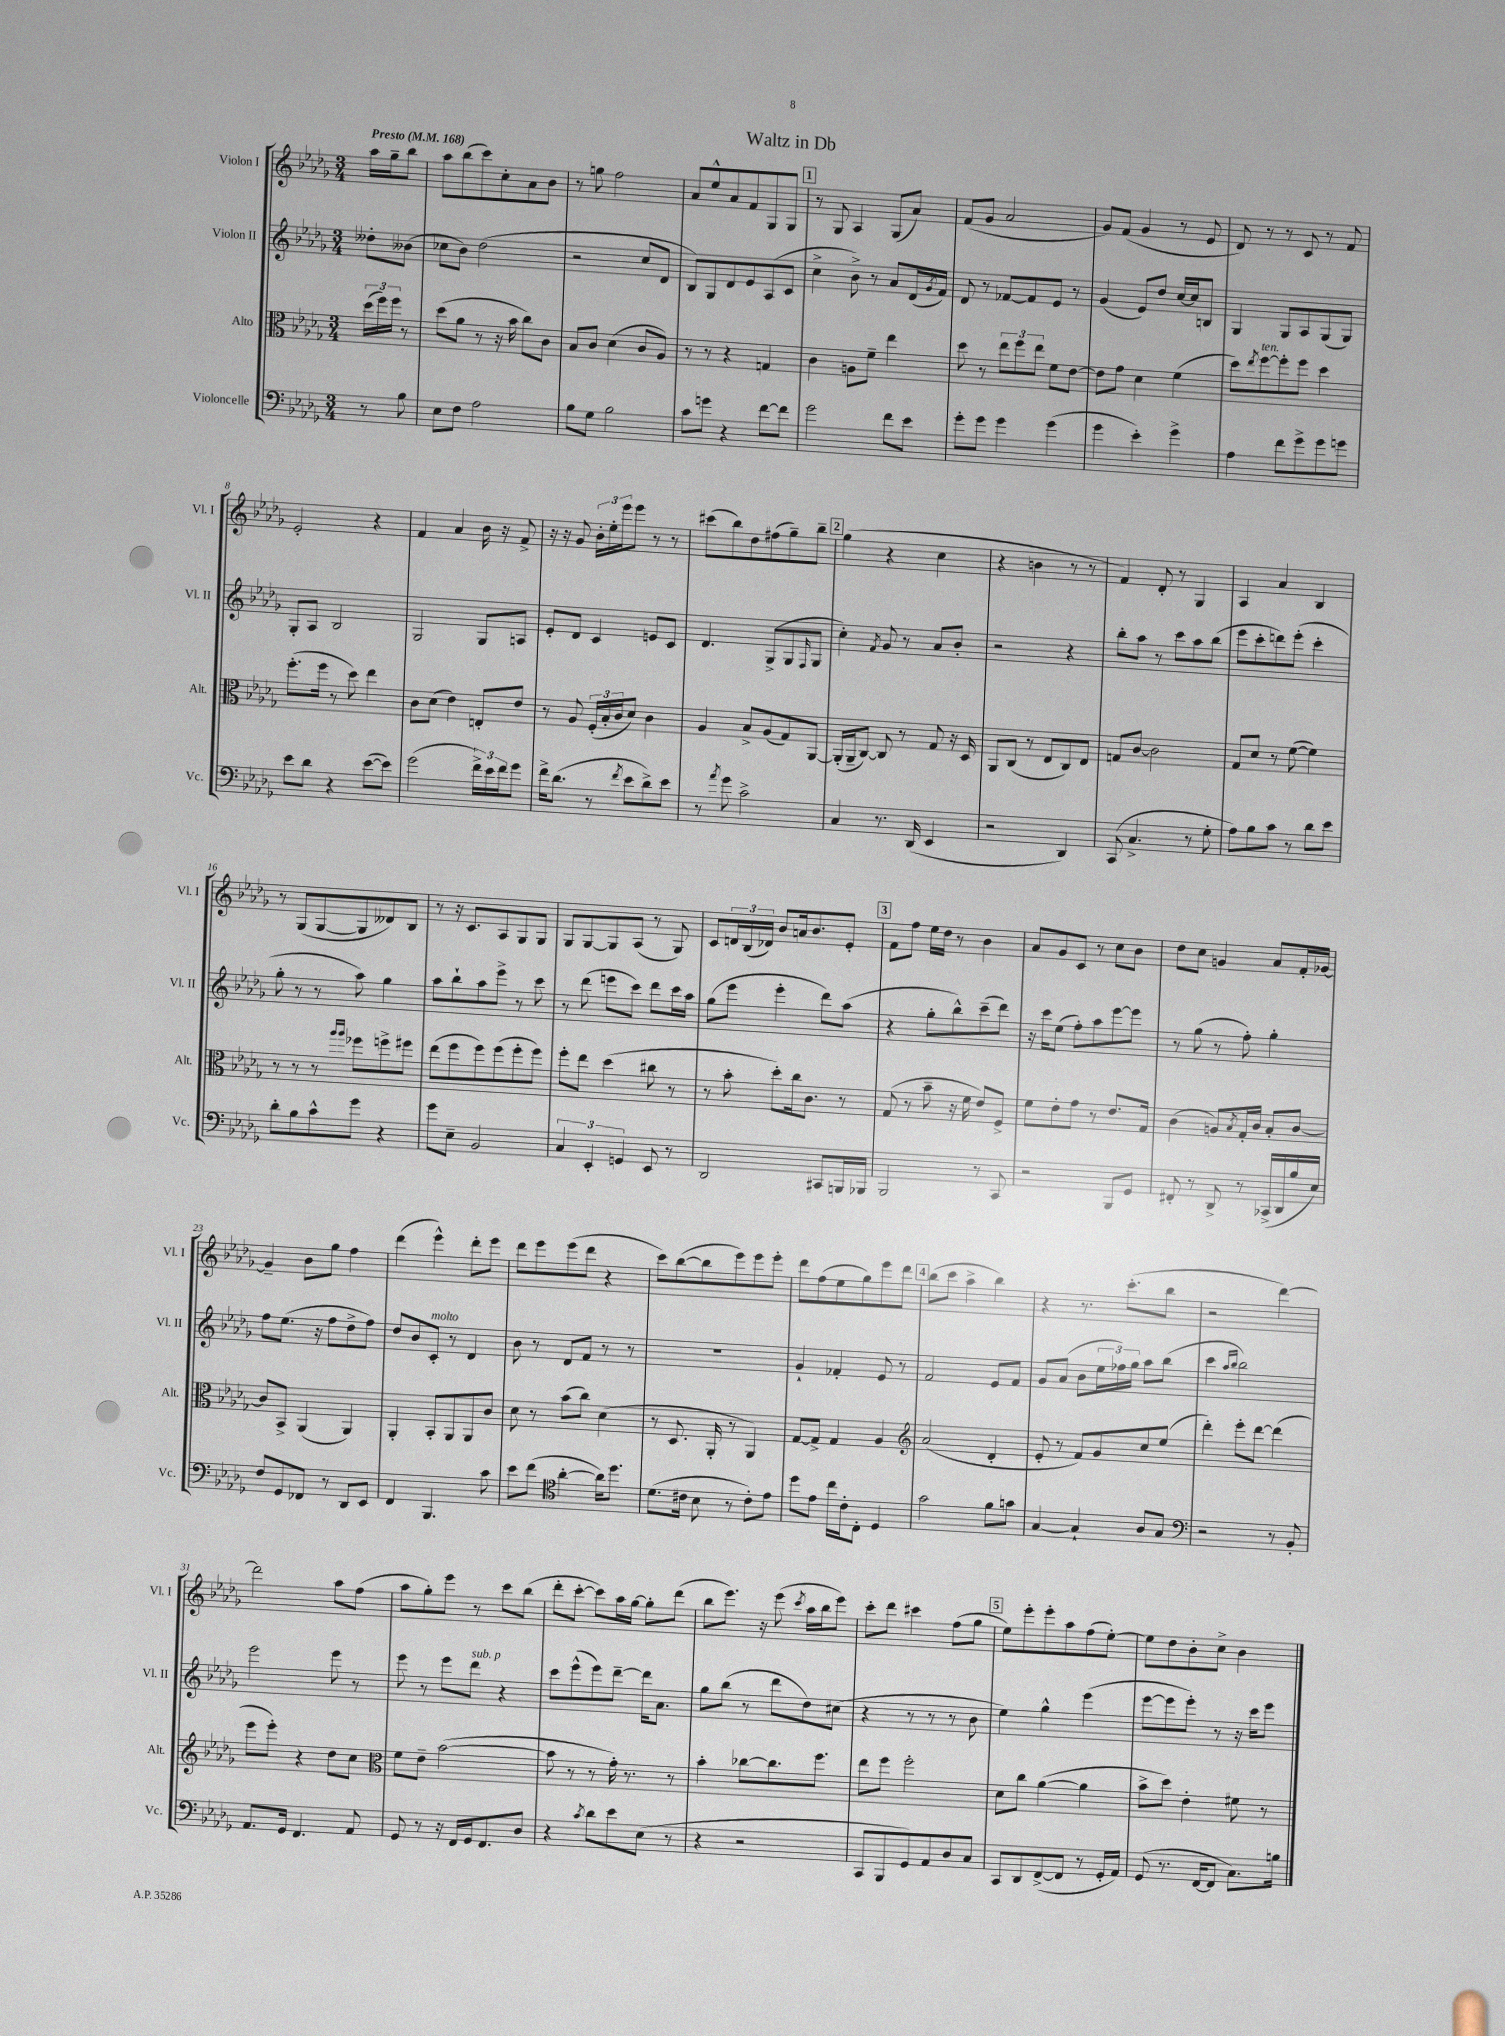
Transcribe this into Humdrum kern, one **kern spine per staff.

**kern	**kern	**kern	**kern
*staff4	*staff3	*staff2	*staff1
*clefF4	*clefC3	*clefG2	*clefG2
*k[b-e-a-d-g-]	*k[b-e-a-d-g-]	*k[b-e-a-d-g-]	*k[b-e-a-d-g-]
*M3/4	*M3/4	*M3/4	*M3/4
*MM168	*MM168	*MM168	*MM168
8r	(24dd-	8dd--'	16aa-
.	24ff)	.	.
.	.	.	16gg-~
.	24ff	.	.
8B-	8r	(8b--	8bb-
=	=	=	=
8E-	(8dd-	8cc-	8aa-
8F	8a-	8b-)	(8bb-
2A-	8r	(2dd-	8ccc)
.	16r	.	8cc'
.	16b-	.	.
.	8cc)	.	8a-
.	8c	.	8b-
=	=	=	=
8B-	8B-	2r	8r
8G-	8c	.	8gg
2B-	(4d-	.	2ff
.	8c	8cc	.
.	8A-)	8d-	.
=	=	=	=
8c	8r	8B-)	8a-
8g	8r	8G-	8ee-^^
4r	4r	8d-	8a-
.	.	8e-	8f
[8f	4G	(8A-	8G-
8f]	.	8c	8G-
=	=	=	=
2g-	4c	4cc^	8r
.	.	.	8G-
.	8A	8b-^)	4A-
.	8f~	8r	.
8f	4ee-	8a-	(8G-
8e-	.	(16d-	8a-)
.	.	8qg-	.
.	.	16f)	.
=	=	=	=
8g-'	8dd-	8d-	(8f
8g-	8r	8r	8g-
4g-	12ee-	[8f-	2a-
.	12ff	.	.
.	.	8f-]	.
.	12ee-	.	.
(4g-	8f	8e-	.
.	[8e-	8r	.
=	=	=	=
4g-	8e-]	(4g-	8g-)
.	8g-	.	(8f
4e-')	4d-	8e-)	4g-
.	.	8dd-	.
4g-^	(4f	[16cc	8r
.	.	16cc]	.
.	.	8B	8e-
=	=	=	=
4A-	8dd-)	4G-	8d-)
.	8qee-	.	.
.	[8ff	.	8r
8f	8ff']	8G-	8r
8g-^	8ff	8A-	8c
8g-	4dd-	(8G-	8r
8g	.	8G-)	8f
=	=	=	=
8e-	(8.ff'	8G-'	2e-'
8d-	.	8A-	.
.	16ff	.	.
4r	8r	2B-	.
.	8dd-)	.	.
([8e-	4ee-	.	4r
8e-])	.	.	.
=	=	=	=
(2g-	8c	2G-	4f
.	(8d-	.	.
.	4e-)	.	4a-
24f^)	8E'	8G-	16b-
24e-	.	.	.
.	.	.	16r
24f	.	.	.
8g-	8e-	8A	8f^
=	=	=	=
16f^	8r	8e-'	16r
(8.d-	.	.	16r
.	8A-	8d-	8g-
8r	(24F'	4c	24b-'
.	24B-'	.	24ee-'
.	24c	.	24eee-
8qf	.	.	.
8e-	8d-)	.	8eee-
8d-^)	4c	8e	8r
8e-	.	8c	8r
=	=	=	=
8r	4A-	4.d-	(8ccc#
8qa-	.	.	.
8g-	.	.	8bb-)
2c^	8B-^	.	8dd-
.	(8A-	(8G-^	(8ff#
.	8G-)	8G-	8gg-~)
.	.	16qqF	.
.	[8AA-	8G-	8bb-~
=	=	=	=
4C	(16AA-']	4cc')	(4gg-
.	16AA-~	.	.
.	[8C)	.	.
.	.	8qf	.
8.r	8C]	8g-	4r
.	8r	8r	.
(16DD-	.	.	.
4EE-	8G-	8a-	4cc
.	16r	8b-'	.
.	16D-	.	.
=	=	=	=
2r	8AA-	2r	4r
.	(8C	.	.
.	8r	.	4b
.	8E-	.	.
4DD-)	8C)	4r	8r
.	8E-	.	8r
=	=	=	=
(8CC	8G	8bb-'	4f)
4.C^	[8c	8aa-	.
.	2c]	8r	8d-'
.	.	8ccc	8r
8r	.	8aa-	4G-
8G-'	.	(8bb-	.
=	=	=	=
8A-)	8G-	8eee-	4A-
8B-	8d-	8ccc'	.
8c	8r	8ddd)	4a-
8r	([8f	(8eee-'	.
8d-	4f])	4ccc'	4B-
8e-	.	.	.
=	=	=	=
8d-'	8r	8gg-'	8r
8B-	8r	8r	(8G-
8c^^	8r	8r	[8G-
.	16qqaa-	.	.
.	16qqaa-	.	.
8g-	8ff-	8aa-)	8G-]
4r	8ff^	4gg-	8d--)
.	8ff#	.	8B-
=	=	=	=
8g-	(8ee-	8aa-	8r
8E-~	8ff	8bb-`	16r
.	.	.	8.c
2BB-	8ff)	8aa-	.
.	(8ff	8eee-^	8A-
.	8ff'	8r	8G-
.	8ff)	8ccc	8G-
=	=	=	=
6C	8ff'	8r	8G-
.	8ee-	(8ddd-	[8G-
6EE-'	.	.	.
.	(4dd-	8eee	8G-]
6GG	.	.	.
.	.	8ccc)	(8A-
8EE-	8cc#	8ddd-	8r
8r	8r	16ccc	8G-)
.	.	16aa-	.
=	=	=	=
2DD-	8r	(8gg-	8c
.	8b-'	8eee-	24d
.	.	.	(24B-
.	.	.	24d-)
.	8dd-')	4eee-'	8b-
.	16cc	.	16a
.	8.c	.	8.b-
8CC#	.	8ddd-)	.
16BBB	8r	(8aa-	8e-'
16BBB-	.	.	.
=	=	=	=
2BBB-	(8G-	4r	8f
.	8r	.	8ff
.	8b-~	8gg-'	16ee-
.	.	.	16dd-
.	16r	8bb-^^)	8r
.	16f	.	.
8r	8e-)	(8ccc~	4b-
8CC	8F^	8ddd-)	.
=	=	=	=
2r	8f	16r	8a-
.	.	16ccc	.
.	8e-'	(8ee-	8g-
.	8g-	8ff')	8c
.	8r	8aa-	8r
8BBB-	8.e-	[8eee-	8cc
8GG-	.	8eee-]	8b-
.	16G-	.	.
=	=	=	=
8FF#'	(4c	8r	8dd-
8r	.	(8gg-	8cc
8DD-^	8A)	8r	4g
.	8qB-	.	.
8r	16G-'	8ff')	.
.	16c	.	.
(16CC-^	8B-'	4gg-'	8a-
16DD-	.	.	.
16B-	[8c	.	16f'
16E-)	.	.	[16g-
=	=	=	=
8F	8c]	8ff	4g-~]
8GG-	8BB-^	(8.ee-	.
8FF-	(4AA-	.	8b-
.	.	16r	.
8r	.	8ff	8gg-
8DD-	4AA-)	8dd-^	4ff
8EE-	.	8ff)	.
=	=	=	=
4FF	4AA-'	8dd-	(4ddd-
.	.	8b-	.
4.BBB-	8BB-'	8c'	4eee-^^)
.	8AA-	8r	.
.	8AA-	4d-	8ddd-'
8c	8c	.	8eee-
=	=	=	=
8e-	8d-	8b-	8ddd-
(8f	8r	8r	8eee-
*clefC4	*	*	*
[4a-'	(8b-	8d-	(8eee-
.	8cc)	8f	8ddd-
16a-])	(4d-	8r	4r
8.dd-	.	.	.
.	.	8r	.
=	=	=	=
(8.d-	8r	2.r	8ccc)
.	8.D-	.	([8bb-
16c#	.	.	.
8B-	.	.	8bb-]
.	16AA-'	.	.
8r	8r	.	8eee-)
8c#')	4AA-)	.	8eee-
8e-	.	.	8eee-'
=	=	=	=
8dd-	[8G-	4g-`	8ddd-
8e-	8G-^]	.	(8ff
16cc	4G-	4f-'	8ee-
16c'	.	.	.
8C'	.	.	8gg-)
4D-	4A-	8e-	8eee-
.	.	8r	8ddd-
=	=	=	=
*	*clefG2	*	*
2g-	(2a-	2f	(8bb-
.	.	.	8ccc
.	.	.	4aa-^
8f	4d-'	8e-	4bb-)
8g	.	8f	.
=	=	=	=
[4G-	8e-'	8g-	4r
.	8r	(8a-	.
4G-`]	8f)	8b-	8.r
.	8g-	24ee-	.
.	.	24ff-)	.
.	.	.	(8.ccc'
.	.	24gg-	.
8A-	8cc	8aa-	.
8G-	(8ee-	(8bb-	8bb-
=	=	=	=
*clefF4	*	*	*
2r	4ddd-')	4ccc	2r
.	.	16qqaa-	.
.	.	16qqbb-	.
.	8eee-'	2bb-)	.
.	[8ddd-	.	.
8r	(4ddd-]	.	[4ddd-)
8BB-'	.	.	.
=	=	=	=
8.AA-	8eee-	2eee-	2ddd-]
.	8eee-')	.	.
16GG-	.	.	.
4.FF	4r	.	.
.	8dd-	8eee-	8aa-
8AA-	8cc	8r	(8ff
=	=	=	=
*	*clefC3	*	*
8GG-	8f	8eee-	8aa-
8r	8e-~	8r	8gg-')
16r	([2b-	8eee-	8eee-
16FF	.	.	.
16GG-	.	8ddd-	8r
8.FF	.	.	.
.	.	4r	8ccc
8D-	.	.	(8bb-
=	=	=	=
4r	8b-]	8ccc	8ddd-'
.	8r	(8eee-^^	[8ccc'
8qc	.	.	.
8d-	8r	8eee-)	8ccc])
8e-	16g-')	[8ddd-~	16aa-
.	8.r	.	[16gg-
(8E-	.	16ddd-]	8gg-']
.	.	8.a-	.
8r	8r	.	(8ddd-
=	=	=	=
4r	4b-'	8gg-	8bb-
.	.	(8bb-	8.eee-)
2r	[8cc-	8r	.
.	.	.	16r
.	8.cc-]	8ddd-	(8eee-
.	.	.	8qccc
.	.	8dd-)	16aa-
.	8.ff	.	16bb-
.	.	(8cc#	8eee-)
=	=	=	=
8CC	8ee-	4r	8ccc'
8BBB-	8ff	.	8ddd-
8GG-)	2ff'	8r	4ccc#
8AA-	.	8r	.
8D-	.	8r	(8ff
8C	.	8b-	8gg-
=	=	=	=
8CC	8d-	4ee-)	8ee-)
8DD-	8cc	.	8eee-'
([8FF^	([4a-	4gg-^^	8eee-'
8FF]	.	.	8aa-
8r	4a-]	(4eee-	(8ff
16GG-'	.	.	[8ee-')
16AA-)	.	.	.
=	=	=	=
(8GG-	8b-^	[8eee-	8ee-]
8.r	8dd-)	8eee-]	8dd-
.	4e-'	8eee-')	8b-'
[16FF	.	.	.
8FF]	.	8r	8cc^
8.C)	8f#	16r	4b-
.	.	16ccc	.
.	8r	8eee-	.
16B	.	.	.
==	==	==	==
*-	*-	*-	*-
